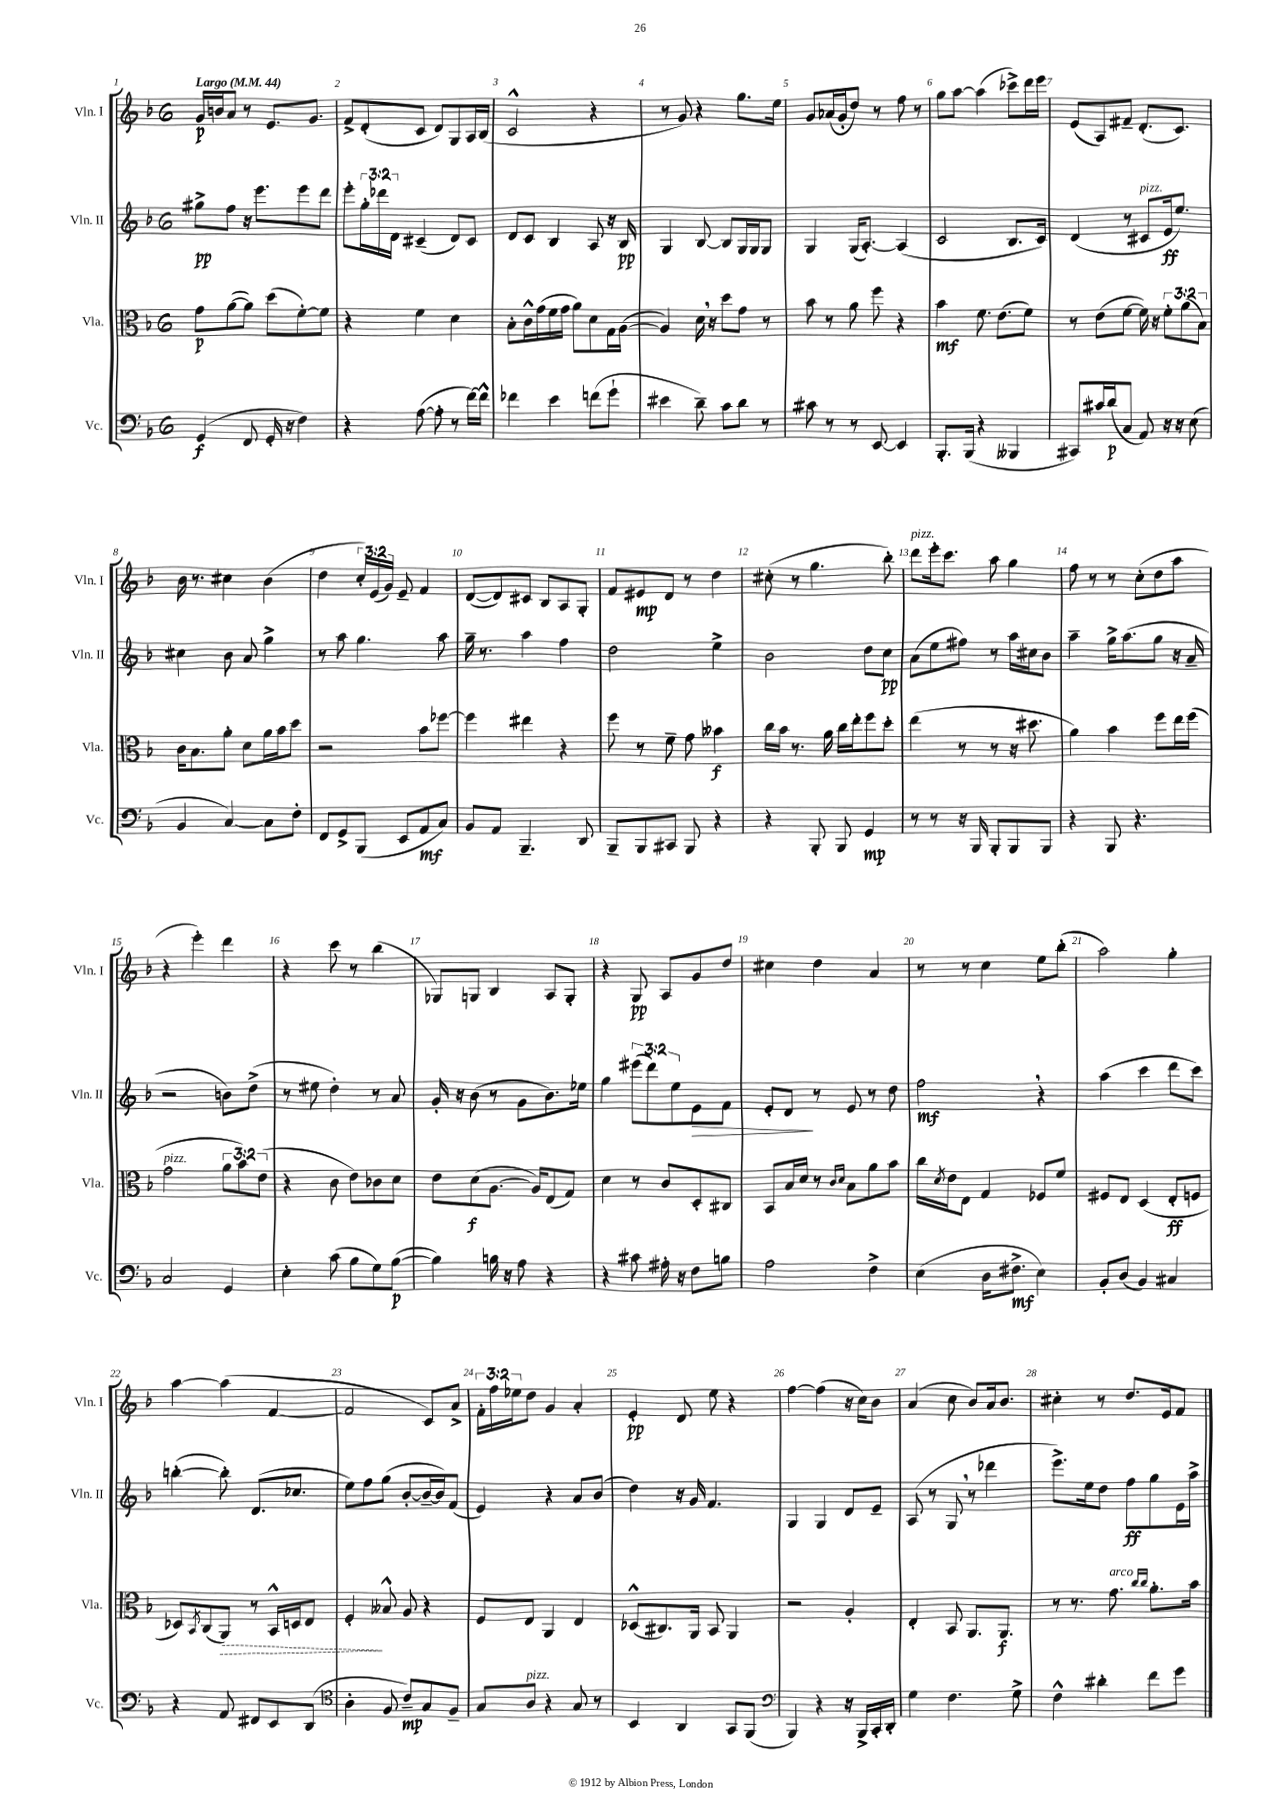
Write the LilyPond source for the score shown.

<<
\new StaffGroup <<
\new Staff = "s0" \with { instrumentName = "Vln. I" shortInstrumentName = "Vln. I" } {
    \clef treble \key f \major \once \override Staff.TimeSignature.style = #'single-digit \time 6/8 \override Staff.TupletNumber.text = #tuplet-number::calc-fraction-text \tempo "Largo" 4 = 44
    g'16\p b'16 a'8 r8 e'8. g'8. |
    f'8-> d'8-.( c'8 d'8) g8 a16 bes16( |
    c'2-^ r4 |
    r8 g'8) r4 g''8. e''16 |
    g'8 aes'16( g'16-. d''8) r8 f''8 r8 |
    g''8 a''8~ a''4( ces'''8->) d'''16 e'''16 |
    e'8( a8) fis'8-- d'8.-.( c'8.) |
    bes'16 r8. cis''4 bes'4( |
    d''4 \tuplet 3/2 { c''16-.) e'16( g'16) } e'8-- f'4 |
    d'8~( d'8) cis'8 bes8 a8 g8-. |
    f'8 eis'8\mp d'8 r8 d''4 |
    cis''8-.( r8 g''4. bes''8-.) |
    d'''8^\markup { \italic "pizz." } e'''16-. c'''8. a''8 g''4 |
    f''8 r8 r8 c''8-.( d''8 a''8 |
    r4 e'''4-.) d'''4 |
    r4 c'''8 r8 bes''4( |
    ges8) g8 bes4 a8 g8-. |
    r4 g8\pp a8 g'8 d''8 |
    cis''4 d''4 a'4 |
    r8 r8 c''4 e''8 bes''8-.( |
    a''2) g''4-. |
    a''4~ a''4( f'4~ |
    f'2 c'8) a'8-> |
    \tuplet 3/2 { f'16-. f''16 ees''16 } d''8 g'4 a'4-. |
    e'4-.\pp d'8 e''8 r4 |
    f''4~ f''4( r16 c''16) bes'8 |
    a'4( c''8 bes'8) a'16 bes'8. |
    cis''4-. r8 d''8. e'16 f'8 \bar "|." |
}
\new Staff = "s1" \with { instrumentName = "Vln. II" shortInstrumentName = "Vln. II" } {
    \clef treble \key f \major \once \override Staff.TimeSignature.style = #'single-digit \time 6/8 \override Staff.TupletNumber.text = #tuplet-number::calc-fraction-text
    gis''8->\pp f''8 r16 e'''8. e'''8 d'''8 |
    e'''8-. \tuplet 3/2 { g''16-. des'''16 d'16 } cis'4--( d'8) cis'8 |
    d'8 c'8 bes4 a8 r16 bes16\pp |
    g4 bes8~ bes8 g16 g16 g8 |
    g4 g16( a8.~-.) a4( |
    c'2 bes8. c'16) |
    d'4( r8 cis'8^\markup { \italic "pizz." } e'16\ff e''8.) |
    cis''4 bes'8 a'8 g''4-> |
    r8 a''8 g''4. a''8 |
    g''16-- r8. a''4 f''4 |
    d''2 e''4-> |
    bes'2 d''8 c''8\pp |
    a'8( e''8 fis''8) r8 a''16 cis''16 bes'8 |
    a''4-- g''16-> a''8.( g''8 r16 a'16-- |
    r2 b'8) d''8->( |
    r8 eis''8 d''4-.) r8 a'8 |
    g'16-. r16 bes'8( r8 g'8 bes'8.) ees''16 |
    g''4 \tuplet 3/2 { eis'''8( d'''8) e''8 } e'8\> f'8 |
    e'8-. d'8\! r8 e'8 r8 d''8 |
    f''2\mf \breathe r4 |
    a''4( c'''4 d'''8 c'''8) |
    b''4~-.( b''8-.) d'8.( ces''8. |
    e''8) f''8 g''8( bes'8~-. bes'16~-- bes'16) f'8( |
    e'4) r4 a'8 bes'8( |
    d''4) r16 g'16 f'4. |
    g4 g4 d'8 e'8-- |
    a8( r8 g8 \breathe r8 des'''4 |
    e'''8.->) e''16 d''8 f''8\ff g''8 e'16 a''16-> \bar "|." |
}
\new Staff = "s2" \with { instrumentName = "Vla." shortInstrumentName = "Vla." } {
    \clef alto \key f \major \once \override Staff.TimeSignature.style = #'single-digit \time 6/8 \override Staff.TupletNumber.text = #tuplet-number::calc-fraction-text
    g'8\p a'8~( a'8) d''8( f'8~-.) f'8 |
    r4 f'4 d'4 |
    bes8-. c'16-^ g'16( f'16 g'16 a'8) d'8 g16 a16~( |
    a4) d'16 \breathe r16 d''8 g'8 r8 |
    bes'8 r8 a'8 f''8 r4 |
    bes'4\mf f'8. e'8.( f'8) |
    r8 e'8( f'8~ f'16) r16 \tuplet 3/2 { f'8-. a'8( bes8) } |
    c'16 bes8. a'8-. d'8 a'16 bes'16 d''8 |
    r2 bes'8 fes''8~ |
    fes''4 eis''4 r4 |
    f''8 r8 f'8-- g'8 beses'4\f |
    c''16 bes'16 r8. a'16 c''16 e''16-. f''8 d''8-. |
    e''4( r8 r8 r16 dis''8. |
    a'4) bes'4 f''8 e''16 f''16( |
    g'2^\markup { \italic "pizz." } \tuplet 3/2 { a'8 bes'8) e'8( } |
    r4 c'8 e'8) ces'8 d'8 |
    e'8 d'8\f( a8.~ a16) e8( g8) |
    d'4 r8 c'8 d8-. cis8 |
    bes,8 bes16 d'16 r8 \grace { c'16 d'16 } bes8 a'8 bes'8 |
    c''16 \acciaccatura { d'8 } e'16 e8 g4 fes8 f'8 |
    fis8 e8 d4( e8-.\ff f8 |
    des8) \acciaccatura { bes,8 } c8( \once \override Hairpin.style = #'dashed-line a,8\>) r8 bes,16-^ d16 e8 |
    f4-.\! beses8-^ a8 r4 |
    f8 e8 a,4 e4 |
    des8-^( cis8.) a,16 bes,8 a,4 |
    r2 a4-. |
    e4-. bes,8 a,8. a,8.\f |
    r8 r8. g'8.^\markup { \italic "arco" } \grace { c''16 c''16 } a'8.-. bes'16 \bar "|." |
}
\new Staff = "s3" \with { instrumentName = "Vc." shortInstrumentName = "Vc." } {
    \clef bass \key f \major \once \override Staff.TimeSignature.style = #'single-digit \time 6/8
    g,4\f( f,8 g,16-. r16 f4) |
    r4 a8~( a8-. r8 f'16~) f'16-^ |
    fes'4 e'4 f'8( g'8-! |
    eis'4 d'8--) c'8 d'8 r8 |
    cis'8 r8 r8 e,8~ e,4 |
    bes,,8.-. bes,,16( r4 beses,,4 |
    cis,8) cis'16 d'16\p( c8 a,8) r16 r16 e8( |
    bes,4 c4~) c8 f8-. |
    f,8 g,8-> bes,,8( e,8 a,8\mf c8) |
    bes,8 a,8 bes,,4.-- d,8 |
    bes,,8-- bes,,8 cis,8 bes,,8 r4 |
    r4 bes,,8-. bes,,8 g,4\mp |
    r8 r8 r16 bes,,16 bes,,8-. bes,,8 bes,,8 |
    r4 bes,,8 r4. |
    c2 g,4 |
    e4-. c'8( bes8 g8) bes8~\p( |
    bes4) b16 r16 a8 r4 |
    r4 cis'8 ais16-. r16 f8 b8 |
    a2 f4-> |
    e4( d16 fis8.->\mf e4) |
    bes,8-. d8( bes,4) cis4 |
    r4 a,8 fis,8 e,8 d,8( |
    \clef tenor a4-. f8 c'8--\mp) g8 f8-- |
    g8 a8^\markup { \italic "pizz." } r4 g8 r8 |
    bes,4 a,4 g,8 f,8( |
    \clef bass bes,,4) r4 r16 bes,,16-> c,16-. d,16-. |
    g4 f4. g8-> |
    f4-^ dis'4-. f'8 g'8 \bar "|." |
}
>>
>>
\layout { \context { \Score \override BarNumber.break-visibility = ##(#f #t #t) barNumberVisibility = #all-bar-numbers-visible } }
